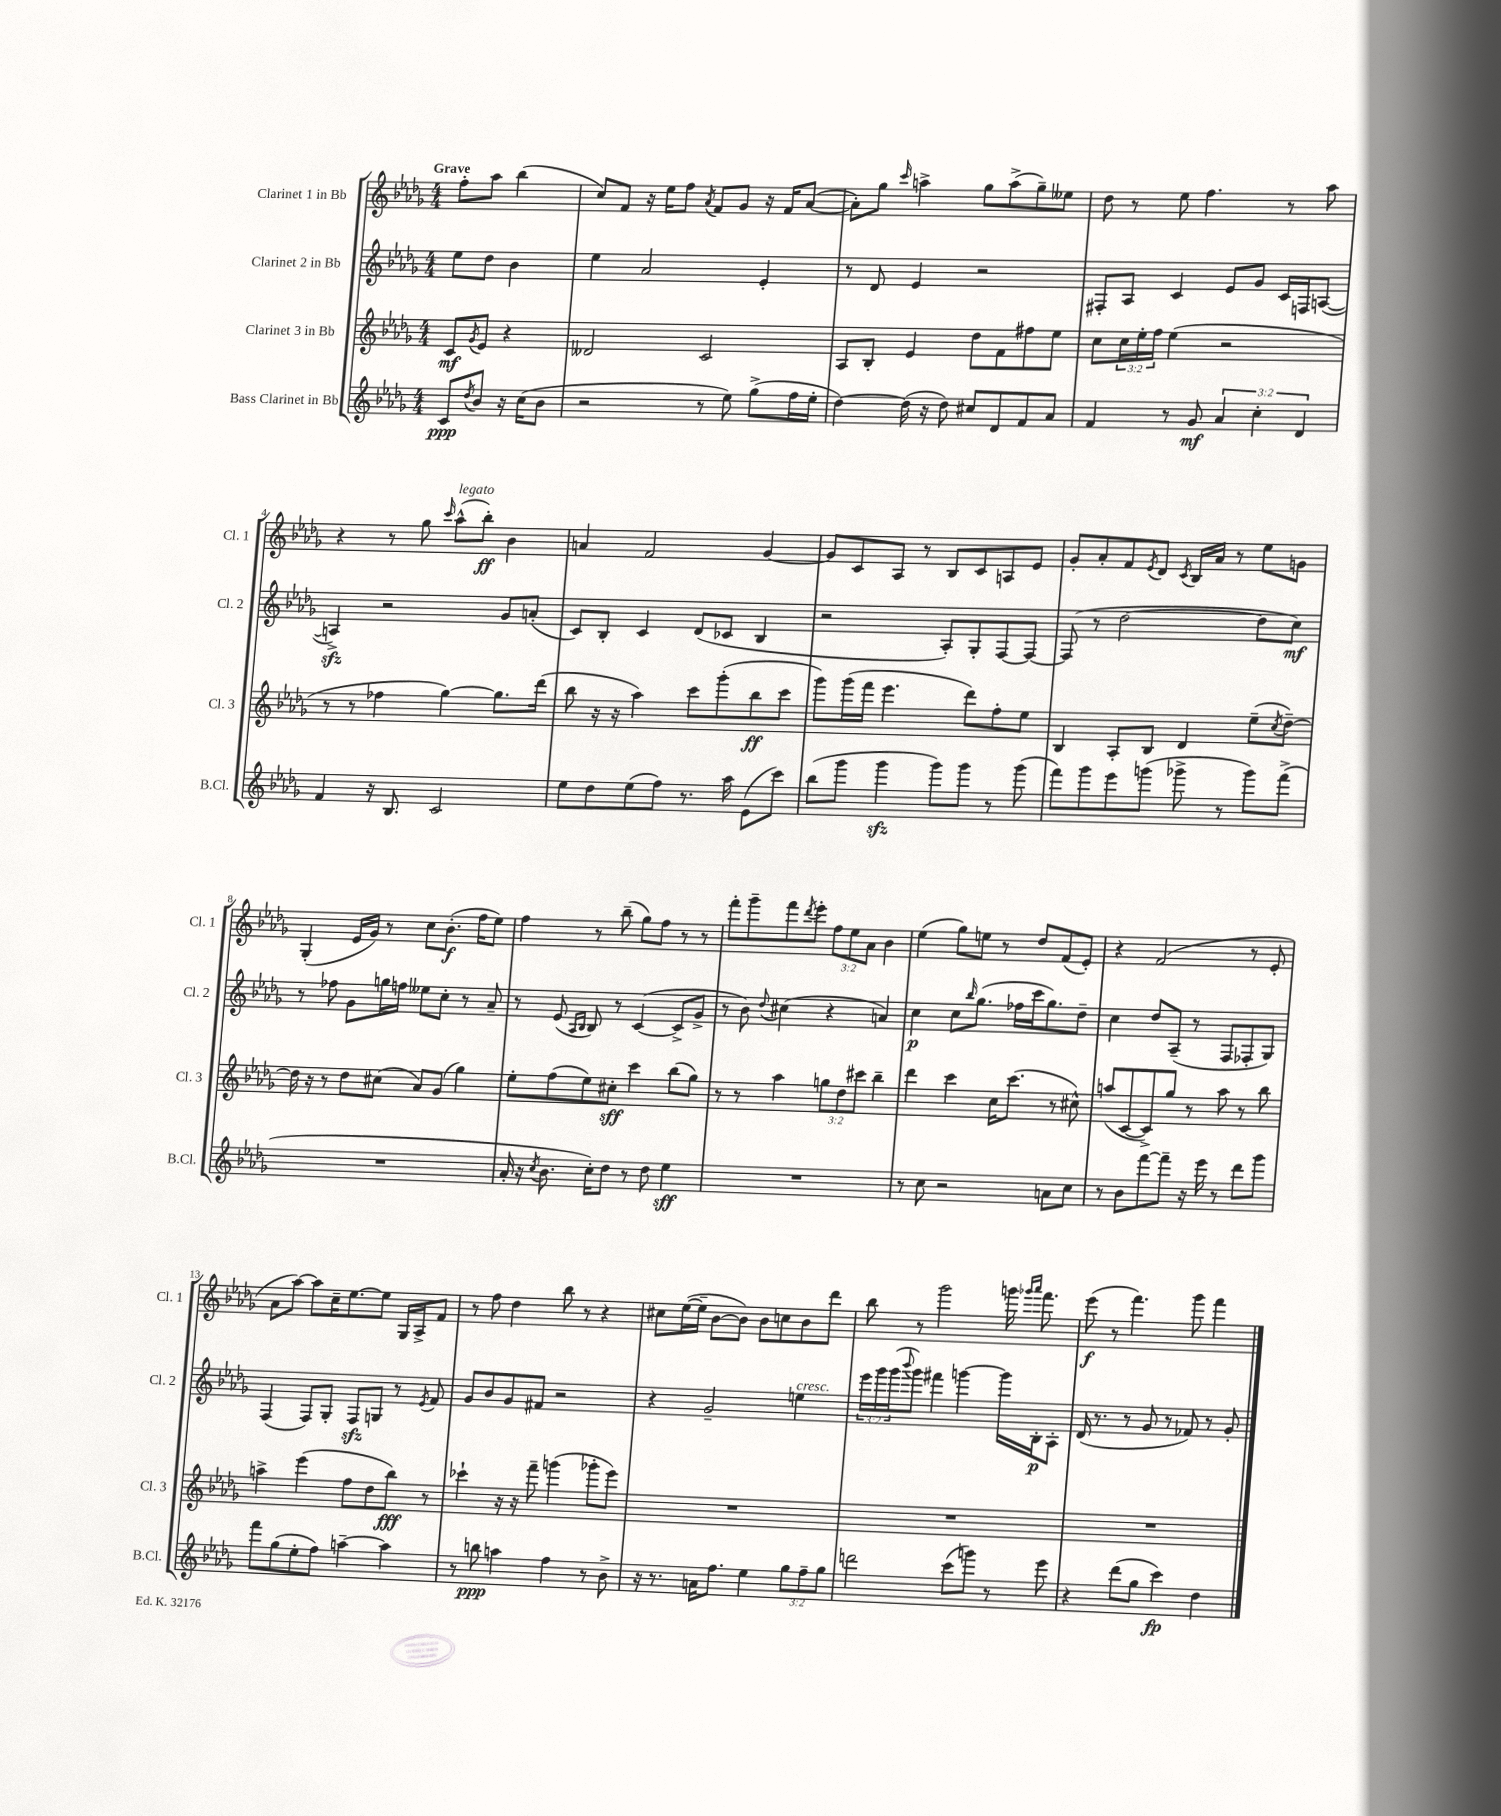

**kern	**kern	**kern	**kern
*staff4	*staff3	*staff2	*staff1
*clefG2	*clefG2	*clefG2	*clefG2
*k[b-e-a-d-g-]	*k[b-e-a-d-g-]	*k[b-e-a-d-g-]	*k[b-e-a-d-g-]
*M4/4	*M4/4	*M4/4	*M4/4
8c/L	8c/L	8ee-\L	8ff'\L
8qdd-/	8qg-/	.	.
8b-/J	8e-/J	8dd-\J	8aa-\J
16r	4r	4b-\	(4bb-\
(16cc\LK	.	.	.
8b-\J	.	.	.
=	=	=	=
2r	2d--/	4ee-\	8cc/L)
.	.	.	8f/J
.	.	2a-/	16r
.	.	.	16ee-\LK
.	.	.	8ff\J
.	.	.	8qa-/
8r	2c/	.	8f/L
8ee-\)	.	.	8g-/J
(8gg-^\L	.	4e-'/	16r
.	.	.	16f/LK
16ff\L	.	.	([8a-/J
16ee-'\JJ	.	.	.
=	=	=	=
[4dd-\)	8A-/L	8r	8a-'\]L)
.	8B-'/J	8d-/	8gg-\J
.	.	.	16qqccc/
(16dd-\]	4e-/	4e-/	4aa^\
16r	.	.	.
8dd-\)	.	.	.
8cc#/L	8dd-\L	2r	8gg-\L
8d-/	8f\	.	(8aa^\
8f/	8ff#\	.	8gg-~\)
8a-/J	8ee-\J	.	8ee--\J
=	=	=	=
4f/	8cc\L	8F#'/L	8dd-\
.	24cc\L	8A-/J	8r
.	24ee-'\	.	.
.	24ff\JJ	.	.
8r	(4ee-\	4c/	8ee-\
8g-/	.	.	4.ff\
6a-/	2r	8e-/L	.
.	.	8g-/J	.
6cc'\	.	.	.
.	.	16c/LL	8r
.	.	16F/J	.
6d-/	.	.	.
.	.	([8A/J	8aa-\
=	=	=	=
4f/	8r	4A^/])	4r
.	8r	.	.
16r	4ff-\	2r	8r
8.B-/	.	.	.
.	.	.	8gg-\
.	.	.	16qqccc/
2c/	[4gg-\)	.	(8aa-^^\L
.	.	.	8bb-'\J)
.	8.gg-\]L	8g-/L	4b-\
.	.	(8a'/J	.
.	(16ddd-\Jk	.	.
=	=	=	=
8ee-\L	8bb-\	8c/L)	4a/
8dd-\	16r	8B-'/J	.
.	16r	.	.
(8ee-\	4aa-\)	4c/	2f/
8ff\J)	.	.	.
8.r	8ccc\L	(8d-/L	.
.	(8ggg-'\	8c-/J	.
16aa-\	.	.	.
(8e-\L	8bb-\	4B-/	[4g-/
8ccc\J)	8ccc\J	.	.
=	=	=	=
(8bb-\L	8ggg-\L)	2r	8g-/]L
8ggg-\J	(16ggg-\L	.	8c/
.	16fff\JJ	.	.
4ggg-\	4.eee-\	.	8A-/J
.	.	.	8r
8ggg-\L)	.	8A-'/L)	8B-/L
8ggg-\J	8ddd-\L)	8G-'/	8c/
8r	8ff'\	[8F/	8A/
(8ggg-\	8ee-\J	8F/_J	8e-/J
=	=	=	=
8fff\L)	4B-/	(8F/]	8g-'/L
8ggg-\	.	8r	8a-'/
8eee-\	8A-'/L	[2dd-\	8f/
.	.	.	8qe-/
(8ggg\J	8B-/J	.	8d-/J
.	.	.	8qc/
8ggg-^\	4d-/	.	16B-/LL
.	.	.	16a-/JJ
8r	.	.	8r
8ggg-\L)	(8ee-~\L	8dd-\]L	8ee-\L
.	8qcc/	.	.
(8fff^\J	[8dd-~\J)	8cc\J)	8g\J
=	=	=	=
1r	16dd-\]	8r	(4G-'/
.	16r	.	.
.	8r	8ff-\	.
.	8dd-\L	8g-\L	16e-/LL
.	.	.	16g-/JJ)
.	(8cc#\J	16gg\L	8r
.	.	16ff\JJ	.
.	8a-/L)	8ee--\L	8cc\L
.	(8g-/J	8cc'\J	(8.b-'\J
.	4gg-\)	8r	.
.	.	.	16ff\LK
.	.	8a-~/	8ee-\J)
=	=	=	=
16a-'/	8ee-'\L	8r	4ff\
16r	.	.	.
8qcc/	.	.	.
8.b-\	(8ff\	(8e-/	.
.	.	16qqA-/LL	.
.	.	16qqB-/JJ	.
.	8ee-\)	8B-/)	8r
16cc'\LK)	.	.	.
8dd-\J	8cc#'\J	8r	(8bb-~\
8r	4ccc\	([4c/	8gg-\L)
8dd-\	.	.	8ff\J
4ee-\	(8bb-\L	8c^/]L	8r
.	8gg-\J)	8g-^/J	8r
=	=	=	=
1r	8r	8r	8fff'\L
.	8r	8b-\)	8ggg-~\
.	.	8qqdd-/	.
.	4aa-\	(4cc#\	8fff\
.	.	.	8qddd-/
.	.	.	8eee-'\J
.	12gg\L	4r	12ff\L
.	12dd-\	.	12ee-\
.	12ccc#\J	.	12a-\J
.	4bb-~\	4a/)	4b-\
=	=	=	=
8r	4ddd-\	4cc\	(4ee-\
8cc\	.	.	.
2r	4ccc\	8cc\L	8gg-\L)
.	.	16qqbb-/	.
.	.	(8.gg-\J	8ee\J
.	16cc\LK	.	8r
.	(8.ccc\J	16ff-\LL	.
.	.	16ccc\J	8dd-/L
.	.	8.gg-\)	.
8a\L	8r	.	(8f/
8cc\J	8cc#^^\)	8dd-~\J	8e-'/J)
=	=	=	=
8r	(8aa/L	4cc\	4r
8b-\L	[8c/	.	.
[8fff\	8c^/])	8dd-/L	(2f/
8fff~\]J	8gg-/J	(8A-~/J	.
16r	8r	8r	.
16eee-\	.	.	.
8r	8aa\	8F/L	.
8ddd-\L	8r	8F-'/	8r
8ggg-\J	8bb-\	8G-/J)	8e-'/
=	=	=	=
8fff\L	4aa^\	(4F/	8a-\L
(8gg-\	.	.	[8aa-\J)
8ee-'\	(4eee-\	8F/L)	8aa-\]L
8ff\J)	.	8G-'/J	16cc~\K
.	.	.	[8.ee-\
[4aa~\	8ff\L	8F/L	.
.	8dd-\	8G/J	8ee-\]J
4aa\]	8bb-\J)	8r	16G-/LL
.	.	.	16A-^/J
.	.	8qe-/	.
.	8r	8f/	8f/J
=	=	=	=
8r	4ccc-`\	8g-/L	8r
8bb\	.	8b-/	8ff\
4aa\	16r	8g-/	4dd-\
.	16r	.	.
.	8fff~\	8f#/J	.
4ff\	(4ggg\	2r	8bb-\
.	.	.	8r
8r	8ggg-'\L	.	4r
8b-^\	8eee-\J)	.	.
=	=	=	=
16r	1r	4r	8cc#\L
8.r	.	.	.
.	.	.	([16ee-\L
.	.	.	16ee-~\]JJ
16a\LK	.	2g-~/	[8b-\L
8.ff\J	.	.	.
.	.	.	8b-\]J)
4ee-\	.	.	8b-\L
.	.	.	8cc\
12gg-\L	.	4ee\	8b-\
12ff~\	.	.	.
.	.	.	8ddd-\J
12gg-\J	.	.	.
=	=	=	=
2ddd\	1r	24eee-\LL	8bb-\
.	.	24ggg-\	.
.	.	(24ggg-\J	.
.	.	8qqbbb-/	.
.	.	8ggg-\J)	8r
.	.	4fff#\	2ggg-\
(8ccc\L	.	[4ggg\	.
8ggg\J)	.	.	.
8r	.	16ggg\]LL	16ggg\
.	.	.	16qqggg-/LL
.	.	.	16qqaaa-/JJ
.	.	16B-'\J	8.fff\
8eee-\	.	8A-'\J	.
=	=	=	=
4r	1r	(16d-/	(8eee-\
.	.	8.r	.
.	.	.	8r
(8ddd-\L	.	8r	4.fff\)
8gg-\J	.	8g-/	.
4ccc\)	.	8r	.
.	.	8f-/)	8ggg-\
4dd-\	.	8r	4fff\
.	.	8g-'/	.
==	==	==	==
*-	*-	*-	*-
